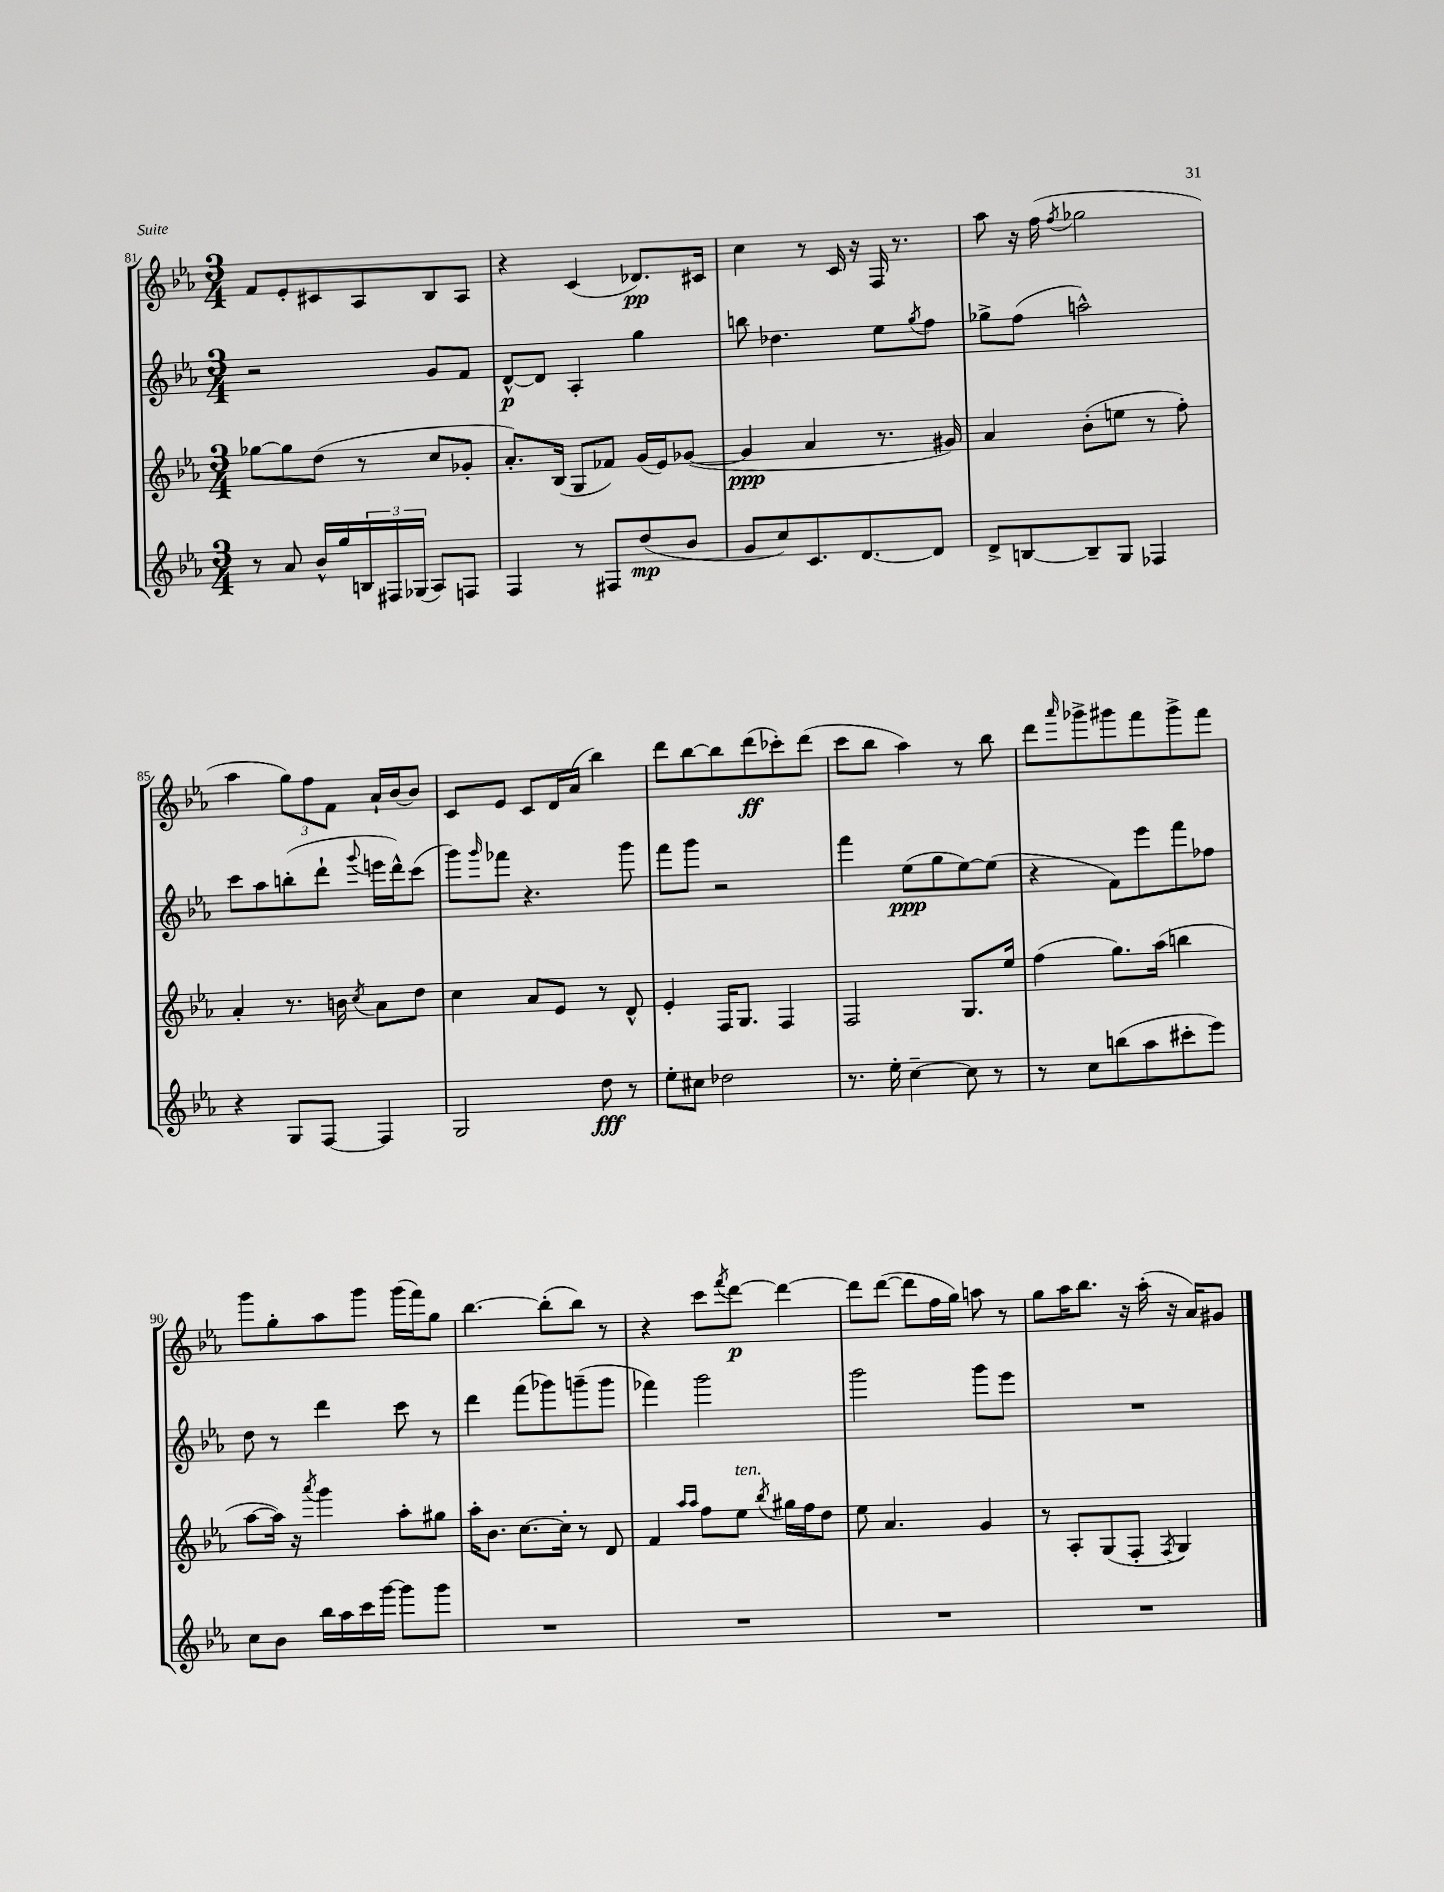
<<
\new StaffGroup <<
\new Staff = "s0" {
    \clef treble \key ees \major \numericTimeSignature \time 3/4
    f'8 ees'8-. cis'8 aes8 bes8 aes8 |
    r4 c'4( des'8.\pp) cis'16 |
    c''4 r8 c'16 r16 f16 r8. |
    aes''8 r16 f''16( \acciaccatura { f''8 } ges''2 |
    aes''4 \tuplet 3/2 { g''8) f''8 f'8 } aes'16-! bes'16~ bes'8 |
    c'8 ees'8 c'8 d'16 aes'16( bes''4) |
    d'''8 bes''8~ bes''8 d'''8\ff( ces'''8-.) d'''8( |
    c'''8 bes''8 aes''4) r8 bes''8 |
    d'''8 \grace { aes'''16 } ges'''8-> gis'''8 f'''8 gis'''8-> f'''8 |
    g'''8 g''8-. aes''8 g'''8 g'''16( f'''16) g''8 |
    bes''4.~ bes''8-.( bes''8) r8 |
    r4 c'''8 \acciaccatura { f'''8 } d'''8~\p d'''4~ |
    d'''8 d'''8~( d'''8 f''16 g''16) a''8 r8 |
    g''8 aes''16 bes''8. r16 aes''16-.( r16 aes'16) gis'8 \bar "|." |
}
\new Staff = "s1" {
    \clef treble \key ees \major \numericTimeSignature \time 3/4
    r2 g'8 f'8 |
    d'8~-^\p d'8 aes4-. g''4 |
    b''8 des''4. ees''8 \acciaccatura { g''8 } f''8 |
    ges''8-> f''8( a''2-^) |
    c'''8 aes''8 b''8-.( d'''8-! \appoggiatura { g'''8 } e'''16 d'''16-^) c'''8( |
    g'''8) \grace { g'''16 } fes'''8 r4. g'''8 |
    f'''8 g'''8 r2 |
    f'''4 ees''8\ppp( g''8 ees''8~) ees''8( |
    r4 f'8) ees'''8 f'''8 fes''8 |
    d''8 r8 d'''4 c'''8 r8 |
    d'''4 f'''8( ges'''8) g'''8--( g'''8 |
    fes'''4) g'''2 |
    g'''2 g'''8 ees'''8 |
    R2. \bar "|." |
}
\new Staff = "s2" {
    \clef treble \key ees \major \numericTimeSignature \time 3/4
    ges''8~ ges''8 d''8( r8 c''8 ges'8-. |
    aes'8.-.) bes16( g8 fes'8) g'16( ees'16) ges'8~( |
    ges'4\ppp aes'4 r8. gis'16) |
    aes'4 bes'8-.( e''8 r8 f''8-.) |
    aes'4-. r8. b'16 \acciaccatura { c''8 } aes'8 d''8 |
    c''4 aes'8 ees'8 r8 d'8-^ |
    ees'4-. f16 g8. f4 |
    f2 g8. ees''16 |
    f''4( g''8.) aes''16( b''4 |
    aes''8~ aes''16) r16 \acciaccatura { aes'''8 } g'''4 aes''8-. gis''8 |
    aes''16-. bes'8. c''8.~ c''16-. r8 d'8 |
    f'4 \grace { aes''16 aes''16 } f''8 ees''8^\markup { \italic "ten." } \acciaccatura { bes''8 } gis''16 f''16 d''8 |
    ees''8 aes'4. g'4 |
    r8 aes8-. g8( f8-. \acciaccatura { f8 } g4) \bar "|." |
}
\new Staff = "s3" {
    \clef treble \key ees \major \numericTimeSignature \time 3/4
    r8 aes'8 bes'16-^ g''16 \tuplet 3/2 { b16 fis16 ges16( } aes8) f8 |
    f4 r8 fis8 d''8\mp( bes'8 |
    g'8 c''8) c'8. d'8.~ d'8 |
    d'8-> b8~ b8-- g8 fes4 |
    r4 g8 f8~ f4 |
    g2 d''8\fff r8 |
    ees''8-. cis''8 des''2 |
    r8. ees''16-. c''4~-- c''8 r8 |
    r8 c''8 b''8( aes''8 cis'''8-. ees'''8) |
    c''8 bes'8 bes''16 aes''16 c'''16 g'''16~ g'''8 g'''8 |
    R2. |
    R2. |
    R2. |
    R2. \bar "|." |
}
>>
>>
\layout { \context { \Score currentBarNumber = #81 } }
